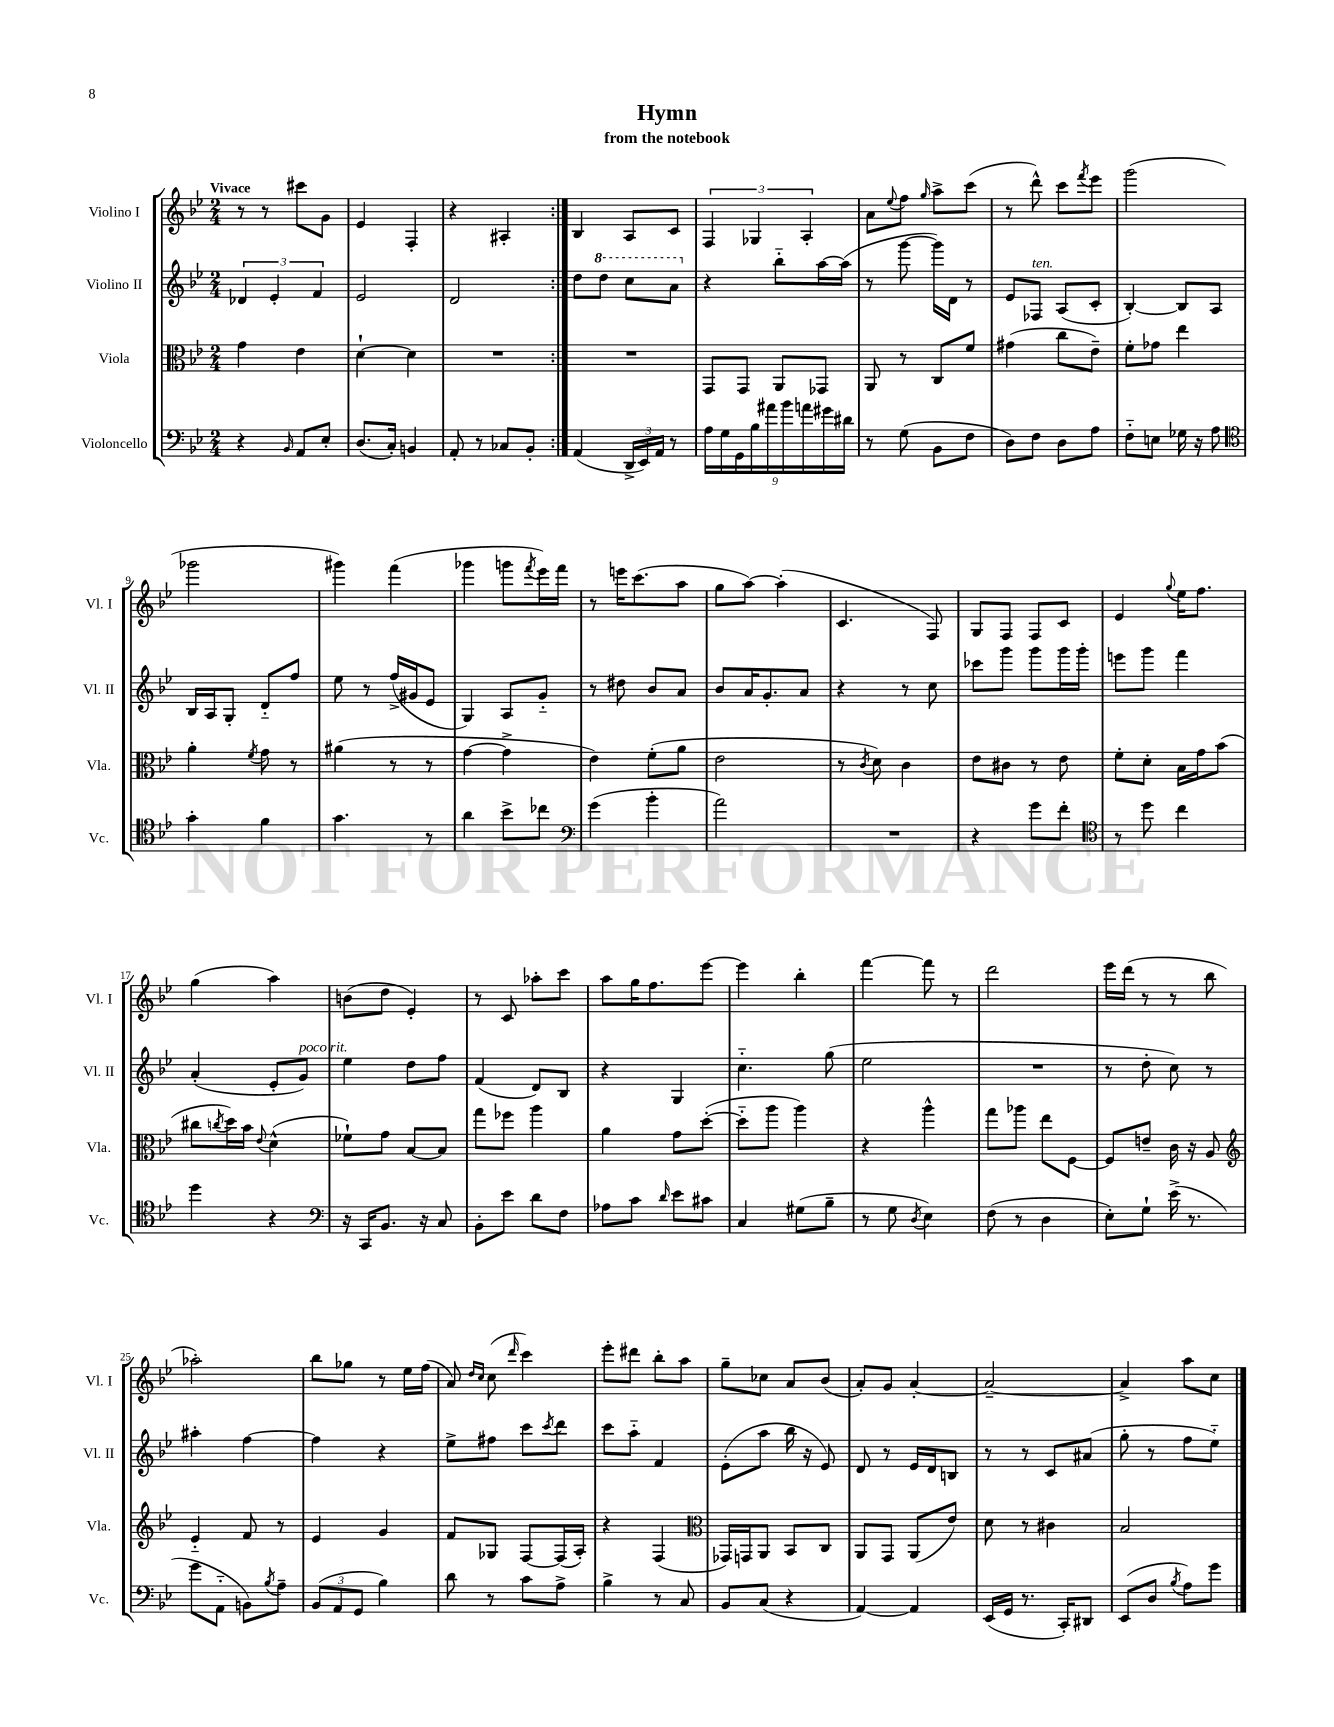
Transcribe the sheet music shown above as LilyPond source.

\header { title = "Hymn" subtitle = "from the notebook" }
<<
\new StaffGroup <<
\new Staff = "s0" \with { instrumentName = "Violino I" shortInstrumentName = "Vl. I" } {
    \clef treble \key bes \major \numericTimeSignature \time 2/4 \tempo "Vivace"
    \repeat volta 2 { r8 r8 cis'''8 g'8 |
    ees'4 f4-. |
    r4 ais4-. | }
    bes4 a8 c'8 |
    \tuplet 3/2 { f4 ges4 a4-. } |
    a'8 \appoggiatura { ees''8 } f''8 \grace { g''16 } a''8-> c'''8( |
    r8 d'''8-^) c'''8 \acciaccatura { f'''8 } ees'''8 |
    g'''2( |
    ges'''2 |
    gis'''4) f'''4( |
    ges'''4 g'''8 \acciaccatura { f'''8 } ees'''16) f'''16 |
    r8 e'''16 c'''8.( a''8 |
    g''8 a''8~) a''4-.( |
    c'4. f8) |
    g8 f8 f8 c'8 |
    ees'4 \appoggiatura { g''8 } ees''16 f''8. |
    g''4( a''4) |
    b'8( d''8 ees'4-.) |
    r8 c'8 aes''8-. c'''8 |
    a''8 g''16 f''8. ees'''8~ |
    ees'''4 bes''4-. |
    f'''4~ f'''8 r8 |
    d'''2 |
    ees'''16 d'''16( r8 r8 bes''8 |
    aes''2-.) |
    bes''8 ges''8 r8 ees''16 f''16( |
    a'8) \grace { d''16 c''16 } c''8( \grace { d'''16 } c'''4) |
    ees'''8-. dis'''8 bes''8-. a''8 |
    g''8-- ces''8 a'8 bes'8( |
    a'8-.) g'8 a'4~-. |
    a'2~-- |
    a'4-> a''8 c''8 \bar "|." |
}
\new Staff = "s1" \with { instrumentName = "Violino II" shortInstrumentName = "Vl. II" } {
    \clef treble \key bes \major \numericTimeSignature \time 2/4
    \repeat volta 2 { \tuplet 3/2 { des'4 ees'4-. f'4 } |
    ees'2 |
    d'2 | }
    d''8 \ottava #1 d'''8 c'''8 a''8 \ottava #0 |
    r4 bes''8-_ a''16~ a''16( |
    r8 g'''8~ g'''16) d'16 r8 |
    ees'8 fes8^\markup { \italic "ten." } a8( c'8-. |
    bes4~-.) bes8 a8 |
    bes16 a16 g8-. d'8-_ f''8 |
    ees''8 r8 f''16->( gis'16 ees'8 |
    g4) a8 g'8-_ |
    r8 dis''8 bes'8 a'8 |
    bes'8 a'16 g'8.-. a'8 |
    r4 r8 c''8 |
    ces'''8 g'''8 g'''8 g'''16 g'''16-. |
    e'''8 g'''8 f'''4 |
    a'4-.( ees'8-. g'8^\markup { \italic "poco rit." }) |
    ees''4 d''8 f''8 |
    f'4( d'8) bes8 |
    r4 g4 |
    c''4.-_ g''8( |
    ees''2 |
    R2 |
    r8 d''8-. c''8) r8 |
    ais''4-. f''4~ |
    f''4 r4 |
    ees''8-> fis''8 c'''8 \acciaccatura { c'''8 } d'''8 |
    c'''8 a''8-_ f'4 |
    ees'8-.( a''8 bes''16 r16 ees'8) |
    d'8 r8 ees'16 d'16 b8 |
    r8 r8 c'8 ais'8( |
    g''8-. r8 f''8 ees''8-_) \bar "|." |
}
\new Staff = "s2" \with { instrumentName = "Viola" shortInstrumentName = "Vla." } {
    \clef alto \key bes \major \numericTimeSignature \time 2/4
    \repeat volta 2 { g'4 ees'4 |
    d'4~-! d'4 |
    R2 | }
    R2 |
    g,8 g,8 a,8 ges,8 |
    a,8 r8 c8 f'8 |
    gis'4( c''8 ees'8--) |
    f'8-. ges'8 ees''4 |
    a'4-. \acciaccatura { f'8 } g'8 r8 |
    ais'4( r8 r8 |
    g'4~ g'4-> |
    ees'4) f'8-.( a'8 |
    ees'2 |
    r8 \acciaccatura { c'8 } d'8) c'4 |
    ees'8 cis'8 r8 ees'8 |
    f'8-. d'8-. bes16 g'16 bes'8( |
    cis''8 \acciaccatura { c''8 } d''16) bes'16 \appoggiatura { ees'8 } d'4-^( |
    fes'8-!) g'8 bes8~ bes8 |
    g''8 fes''8 a''4 |
    a'4 g'8 d''8~-.( |
    d''8-_ a''8 a''4) |
    r4 a''4-^ |
    g''8 aes''8 ees''8 f8~ |
    f8 e'8-- c'16 r16 a8 |
    \clef treble ees'4-_ f'8 r8 |
    ees'4 g'4 |
    f'8 ges8 f8~ f16( a16-.) |
    r4 f4( |
    \clef alto ges,16) g,16 a,8 bes,8 c8 |
    a,8 g,8 a,8( ees'8) |
    d'8 r8 cis'4 |
    bes2 \bar "|." |
}
\new Staff = "s3" \with { instrumentName = "Violoncello" shortInstrumentName = "Vc." } {
    \clef bass \key bes \major \numericTimeSignature \time 2/4
    \repeat volta 2 { r4 \grace { bes,16 } a,8 ees8-. |
    d8.( c16-.) b,4 |
    a,8-. r8 ces8 bes,8-. | }
    a,4( \tuplet 3/2 { d,16-> ees,16) a,16 } r8 |
    \tuplet 9/8 { a16 g16 g,16 bes16 ais'16 bes'16 a'16 gis'16 dis'16 } |
    r8 g8( bes,8 f8 |
    d8) f8 d8 a8 |
    f8-_ e8 ges16 r16 a8 |
    \clef tenor g'4-. f'4 |
    g'4. r8 |
    a'4 bes'8-> ces''8 |
    \clef bass g'4( bes'4-. |
    a'2) |
    R2 |
    r4 g'8 f'8-. |
    \clef tenor r8 d''8 c''4 |
    d''4 r4 |
    \clef bass r16 c,16 bes,8. r16 c8 |
    bes,8-. ees'8 d'8 f8 |
    aes8 c'8 \grace { d'16 } ees'8 cis'8 |
    c4 gis8( bes8-- |
    r8 g8 \acciaccatura { d8 } ees4) |
    f8( r8 d4 |
    ees8-.) g8-! ees'16->( r8. |
    g'8 a,8-_ b,8) \acciaccatura { bes8 } a8-- |
    \tuplet 3/2 { bes,8( a,8 g,8 } bes4) |
    d'8 r8 c'8 a8-> |
    bes4-> r8 c8 |
    bes,8 c8( r4 |
    a,4~) a,4 |
    ees,16( g,16 r8. c,16-.) dis,8 |
    ees,8( d8 \acciaccatura { bes8 } a8) g'8 \bar "|." |
}
>>
>>
